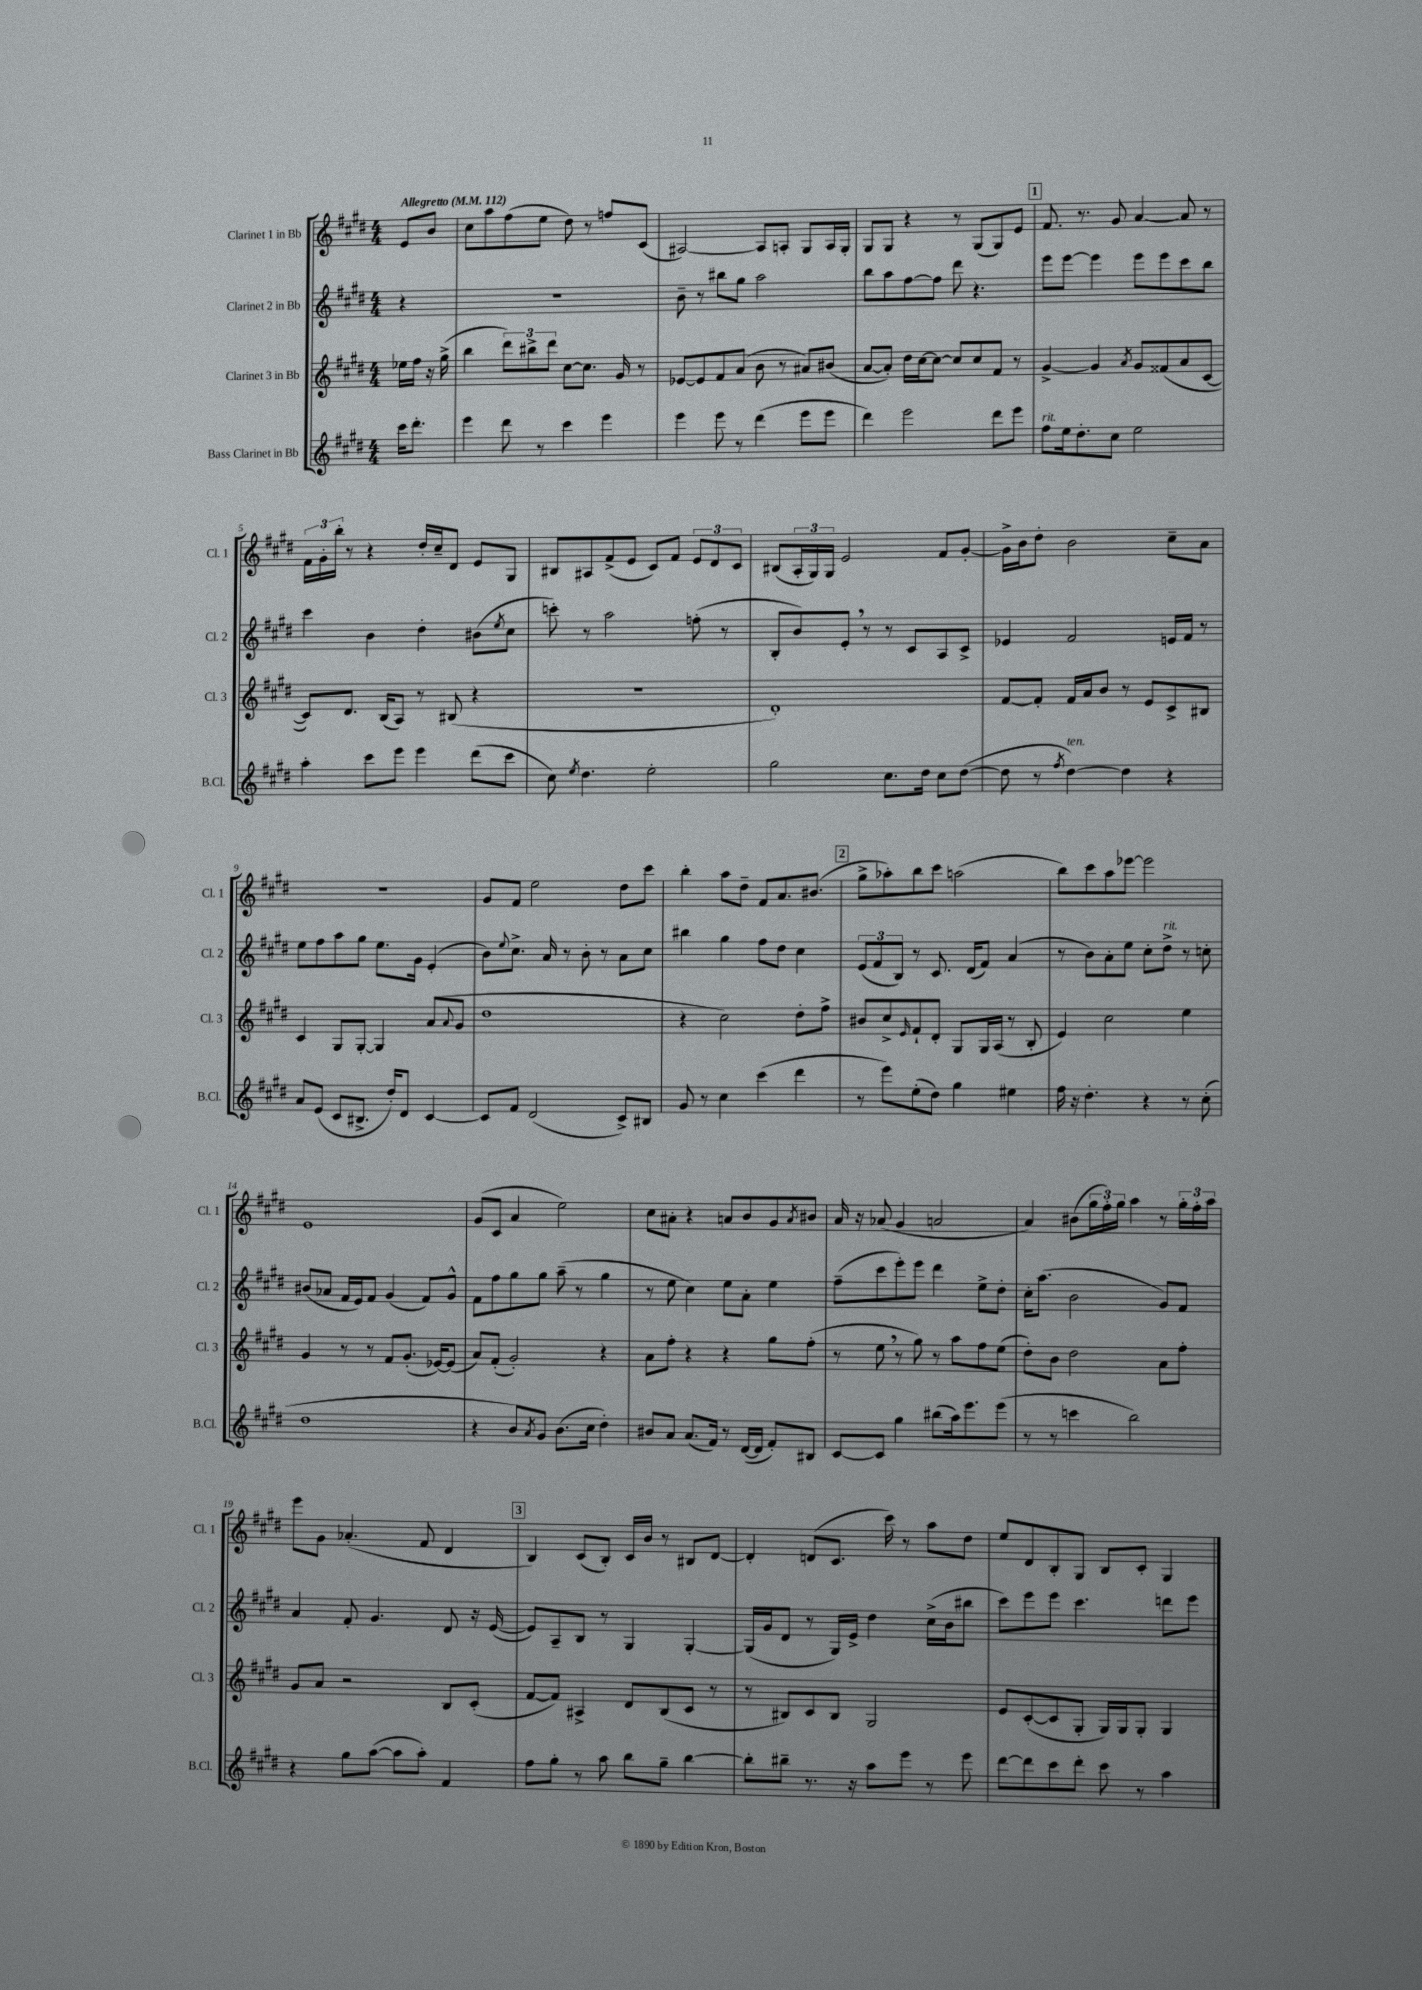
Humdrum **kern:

**kern	**kern	**kern	**kern
*part4	*part3	*part2	*part1
*staff4	*staff3	*staff2	*staff1
*I"Bass Clarinet in Bb	*I"Clarinet 3 in Bb	*I"Clarinet 2 in Bb	*I"Clarinet 1 in Bb
*I'B.Cl.	*I'Cl. 3	*I'Cl. 2	*I'Cl. 1
*clefG2	*clefG2	*clefG2	*clefG2
*k[f#c#g#d#]	*k[f#c#g#d#]	*k[f#c#g#d#]	*k[f#c#g#d#]
*M4/4	*M4/4	*M4/4	*M4/4
*MM112	*MM112	*MM112	*MM112
=	=	=	=
!	!	!	!LO:TX:a:B:t=Allegretto
16ccc#\KL	16ee-X\LL	4r	8e/L
8.ddd#'\J	16ff#\JJ	.	.
.	16r	.	8b/J
.	(16gg#^\	.	.
=1	=1	=1	=1
4eee\	4bb\	1r	8cc#\L
.	.	.	8aa\
8ddd#\	12ddd#\L)	.	(8ff#\
.	12bb#X^\	.	.
8r	.	.	8ee\J
.	12ddd#\J	.	.
4ccc#\	[8cc#\L	.	8dd#\)
.	8.cc#\J]	.	8r
4eee\	.	.	8ffn/L
.	16g#/	.	.
.	8r	.	(8c#/J
=2	=2	=2	=2
4eee\	[8e-X/L	8b~\	[2A#X/)
.	8e-/]	8r	.
8eee\	8f#/	8bb#X\L	.
8r	(8a/J	8gg#\J	.
(4ddd#\	8b\	2aa\	8A#/L]
.	8r	.	8An'/J
8eee\L	8a#X/L)	.	8G#/L
8eee\J	(8b#X/J	.	16A/L
.	.	.	16G#'/JJ
=3	=3	=3	=3
4ddd#\)	[8a/L	8bb\L	8G#/L
.	8a'/J])	8aa\	8G#/J
2eee\	16dd#\LL	[8ff#\	4r
.	[16cc#\J	.	.
.	8cc#\J_	8ff#\J]	.
.	8cc#/L]	8ddd#\	8r
.	8cc#/	4.r	(8G#/L
8ddd#\L	8f#/J	.	8G#/)
8eee\J	8r	.	8e/J
!!LO:REH:place=s1:t=1
=4	=4	=4	=4
!LO:TX:a:i:t=rit.	!	!	!
8ff#\L	[4g#^/	8eee\L	8.f#/
16ee\k	.	[8eee\J	.
8.dd#'\	.	.	8.r
.	4g#/]	4eee\]	.
8cc#\J	.	.	8g#/
.	8qa/	.	.
2ee\	8g#/L	8eee\L	[4a/
.	(8f##X/	8eee\	.
.	8a/	8ccc#\	8a/]
.	[8c#/J	8bb\J	8r
!!LO:LB:g=z
=5	=5	=5	=5
4aa'\	8c#/L])	4ccc#\	24f#\LL
.	.	.	24g#'\
.	.	.	24bb'\JJ
.	8.d#/J	.	8r
8ccc#\L	.	4b\	4r
.	(16B/KL	.	.
8eee\J	8A/J)	.	.
4eee\	8r	4dd#'\	16dd#'/LL
.	.	.	16cc#~/J
.	(8B#X/	.	8d#/J
(8ddd#\L	4r	(8b#X\L	8e/L
.	.	8qee/	.
8ccc#\J	.	8cc#\J	8G#/J
=6	=6	=6	=6
8cc#\)	1r	8cccn'\)	8B#X/L
8qee/	.	.	.
4.dd#\	.	8r	8A#X/
.	.	2aa\	(8f#^/
.	.	.	8e/J
2ee'\	.	.	8c#/L)
.	.	.	8f#/J
.	.	(8ffn'\	12e/L
.	.	.	12d#/
.	.	8r	.
.	.	.	12c#/J
=7	=7	=7	=7
2gg#\	1d#')	8B'/L	(8B#X/L
.	.	8b/)	24A'/L
.	.	.	24G#/)
.	.	.	24G#/JJ
.	.	8e',/J	2e/
.	.	8r	.
8.cc#\L	.	8r	.
.	.	8c#/L	.
16dd#\Jk	.	.	.
8cc#\L	.	8A/	8f#/L
([8dd#\J	.	8c#^/J	[8g#'/J
=8	=8	=8	=8
8dd#\]	[8f#/L	4e-X/	16g#^\LL]
.	.	.	16b\J
8r	8f#'/J]	.	8dd#'\J
8qff#/	.	.	.
!LO:TX:a:i:t=ten.	!	!	!
[4dd#\)	16f#/LL	2f#/	2b\
.	16a/J	.	.
.	8b/J	.	.
4dd#\]	8r	.	.
.	8e/L	.	.
4r	8c#^/	16en/LL	8cc#~\L
.	.	16f#/JJ	.
.	8B#X/J	8r	8a\J
!!LO:LB:g=z
=9	=9	=9	=9
8a/L	4c#/	8ee\L	1r
(8e/J	.	8ff#\	.
8c#/L	8G#/L	8aa\	.
8.B#X^/J	[8G#'/J	8gg#\J	.
.	4G#/]	8.ee\L	.
16dd#'/KL)	.	.	.
8d#/J	.	.	.
.	.	16g#\Jk	.
[4c#/	(8a/L	(4e'/	.
.	8qqa/	.	.
.	8g#/J	.	.
=10	=10	=10	=10
8c#/L]	1dd#	8b\L)	8g#/L
.	.	8qqee/	.
8f#/J	.	8.cc#^\J	8f#/J
(2d#/	.	.	2ee\
.	.	16a/	.
.	.	8r	.
.	.	8b'\	.
.	.	8r	.
8c#^/L)	.	8a\L	8dd#\L
8B#X/J	.	8cc#\J	8ccc#\J
=11	=11	=11	=11
8g#/	4r	4bb#X\	4bb'\
8r	.	.	.
4cc#\	2cc#\)	4gg#\	8aa\L
.	.	.	8dd#~\J
(4ccc#\	.	8ff#\L	8f#/L
.	.	8dd#\J	8.a/
4ddd#\	8dd#'\L	4cc#\	.
.	.	.	(8.b#X/J
.	8ff#^\J	.	.
!!LO:REH:place=s1:t=2
=12	=12	=12	=12
8r	8b#X/L	(12e/L	8gg#^\L
.	.	12f#/	.
8eee\L)	8cc#^/	.	8aa-X'\)
.	.	12B/J)	.
.	16qqe/	.	.
(8ee'\	8f#`/	8r	8bb\
8dd#\J)	8d#'/J	8.c#/	8ccc#\J
4gg#\	8G#/L	.	(2aan\
.	.	(16d#/KL	.
.	16G#/L	8f#/J)	.
.	(16A/JJ	.	.
4ee#X\	8r	(4a/	.
.	8B'/	.	.
=13	=13	=13	=13
16ff#\	4e/)	8r	8bb\L)
16r	.	.	.
4.dd#'\	.	8b\L)	8ccc#\
.	2cc#\	8a'\	8aa\
.	.	8ee\J	[8eee-X\J
4r	.	8cc#'\L	2eee-\]
!	!	!LO:TX:a:i:t=rit.	!
.	.	8dd#^\J	.
8r	4ee\	8r	.
(8cc#'\	.	8ccn'\	.
!!LO:LB:g=z
=14	=14	=14	=14
1dd#	4g#/	(8b#X/L	1e
.	.	8a-X/J	.
.	8r	16f#/LL	.
.	.	16e/J)	.
.	8r	8f#/J	.
.	8f#/L	(4g#/	.
.	(8.g#'/J	.	.
.	.	8f#/L)	.
.	[16e-X/KL)	.	.
.	(8e-/J]	8g#^^/J	.
=15	=15	=15	=15
4r	8a/L)	8f#\L	(8g#/L
.	(8f#'/J	8ff#\	8c#/J
8b/L)	2g#'/)	8gg#\	4a/
8qa/	.	.	.
8g#/J	.	8gg#\J	.
(8.b\L	.	(8aa~\	2ee\)
.	.	8r	.
16cc#\Jk	.	.	.
4dd#'\)	4r	4gg#\	.
=16	=16	=16	=16
8b#X/L	8a\L	8r	8cc#\L
8a/J	8ff#'\J	8ee\	8a#X'\J
(8.a/L	4r	4cc#\)	4r
16f#/Jk)	.	.	.
8r	4r	8ee\L	8an/L
([16d#/LL	.	8a'\J	8b/
16d#/JJ]	.	.	.
8f#'/L)	8gg#\L	4ee\	8g#/
.	.	.	8qa/
8B#X/J	(8ff#'\J	.	8b#X/J
=17	=17	=17	=17
[8c#/L	8r	(8ff#~\L	16a/
.	.	.	16r
8c#/J]	8ee,\	8ccc#\	(8a-X/
4gg#\	8r	8eee'\)	4g#/
.	8gg#\)	8eee\J	.
(8bb#X\L	8r	4ddd#\	2an/
16aa\k)	8aa\L	.	.
8.eee\	.	.	.
.	8ff#\	8ee^\L	.
(8eee\J	(8ee\J	8dd#'\J	.
=18	=18	=18	=18
8r	8dd#'\L)	16cc#'\KL	4a/)
.	.	(8.aa\J	.
8r	8b\J	.	.
4cccn\	2dd#\	2b\	(8b#X\L
.	.	.	24gg#\L
.	.	.	24ff#'\)
.	.	.	24gg#\JJ
2bb\)	.	.	4aa\
.	8a\L	8g#/L)	8r
.	8ff#'\J	8f#/J	24gg#'\LL
.	.	.	24ff#'\
.	.	.	24aa\JJ
!!LO:LB:g=z
=19	=19	=19	=19
4r	8g#/L	4a/	8eee\L
.	8a/J	.	8g#\J
8gg#\L	2r	8f#'/	(4.a-X'/
([8aa\J	.	4.g#/	.
8aa\L]	.	.	.
8aa'\J)	.	.	8f#/
4f#/	8B/L	8d#/	4d#/
.	(8c#'/J	16r	.
.	.	([16e/	.
!!LO:REH:place=s1:t=3
=20	=20	=20	=20
8ff#\L	[8f#/L	8e/L])	4B/)
8gg#'\J	8f#/J])	8A~/	.
8r	4A#X^/	8B/J	(8c#/L
8aa\	.	8r	8B'/J)
8bb\L	8d#/L	4G#/	16c#/LL
.	.	.	16b/JJ
8gg#~\J	(8B/	.	8r
[4bb\	8c#/J	[4G#'/	8B#X/L
.	8r	.	[8d#/J
=21	=21	=21	=21
8bb'\L]	8r	(16G#/LL]	4d#'/]
.	.	16g#/J	.
8bb#X~\J	8B#X/L)	8d#/J	.
8.r	8c#/	8r	(8dn/L
.	8B#/J	16G#/LL)	8.c#/J
16r	.	16e^/JJ	.
8aa\L	2G#/	4dd#\	.
.	.	.	16ccc#\)
8eee\J	.	.	8r
8r	.	(16cc#^\LL	8aa\L
.	.	16b\J	.
8eee\	.	8bb#X\J	8dd#\J
=22	=22	=22	=22
[8ddd#\L	8e/L	8ccc#\L)	8ee/L
8ddd#\]	([8c#'/	8eee\	8d#/
8ccc#\	8c#/]	8eee\J	8B'/
8ddd#'\J	8G#'/J	4.ccc#\	8G#/J
8ccc#\	16G#/LL)	.	8B/L
.	16G#/J	.	.
8r	8G#'/J	.	8c#'/J
4aa\	4G#/	8dddn\L	4G#/
.	.	8eee\J	.
==	==	==	==
*-	*-	*-	*-
